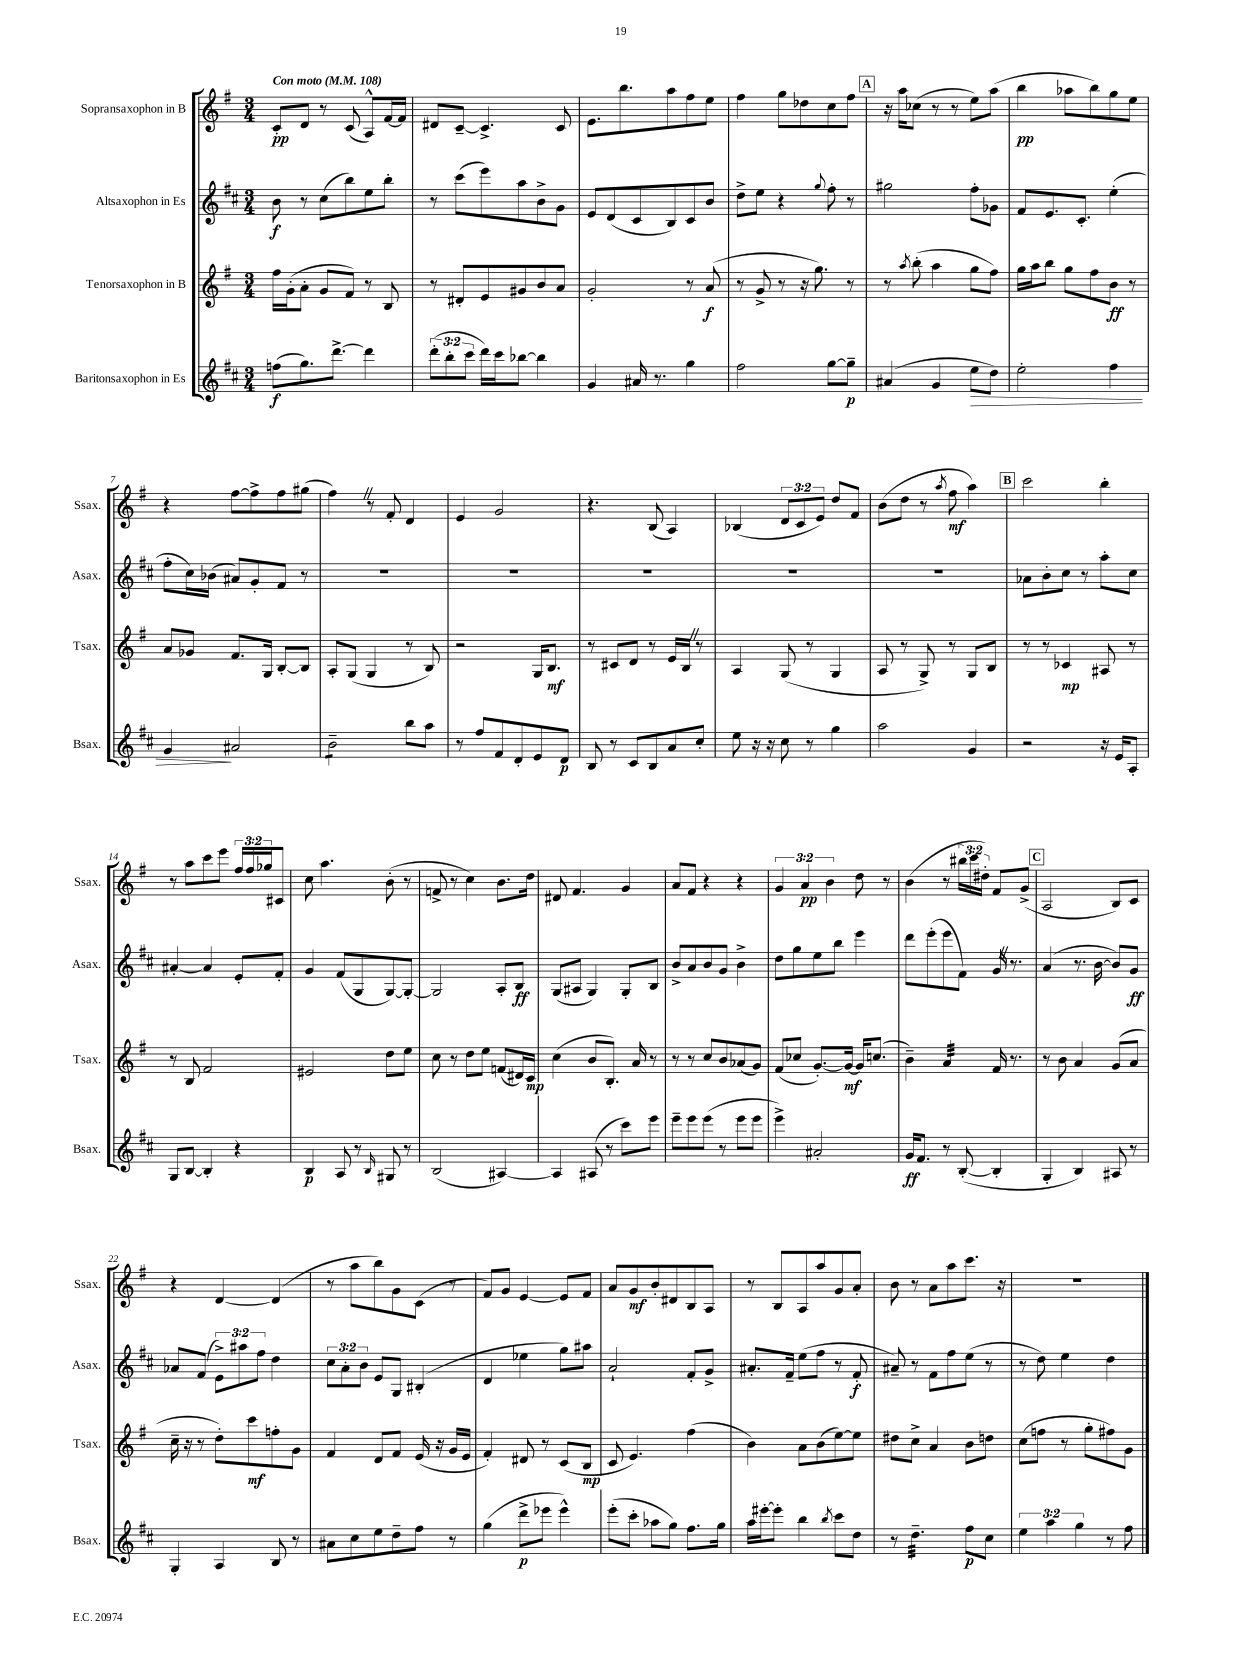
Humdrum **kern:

**kern	**kern	**kern	**kern
*staff4	*staff3	*staff2	*staff1
*clefG2	*clefG2	*clefG2	*clefG2
*k[f#c#]	*k[f#]	*k[f#c#]	*k[f#]
*M3/4	*M3/4	*M3/4	*M3/4
*MM108	*MM108	*MM108	*MM108
(8ff\L	16ff#\LL	8b\	8c'/L
.	(16g'\J	.	.
8.gg\)	8a'\J	8r	8d/J
.	8g/L	(8cc#\L	8r
[8.ddd^\J	.	.	.
.	8f#/J)	8bb\)	(8c/
4ddd\]	8r	8ee\	8A^^/L)
.	8B/	8bb'\J	[16f#/L
.	.	.	16f#/]JJ
=	=	=	=
(12ddd'\L	8r	8r	8d#/L
12bb'\	.	.	.
.	8d#'/L	(8ccc#\L	[8c~/J
12ccc#\J	.	.	.
16ddd\LL)	8e/	8eee\)	4.c^/]
16ccc#\J	.	.	.
[8bb-\J	8g#/	8aa\	.
4bb-\]	8b/	8b^\	.
.	8a/J	8g\J	8c/
=	=	=	=
4g/	2g'/	8e/L	8.e\L
.	.	(8d/	.
.	.	.	8.bb\
16a#/	.	8c#/	.
8.r	.	.	.
.	.	8B/)	8aa\
4gg\	8r	8c#/	8ff#\
.	(8a/	8b/J	8ee\J
=	=	=	=
2ff#\	8r	8dd^\L	4ff#\
.	8g^/	8ee\J	.
.	8r	4r	8gg\L
.	16r	.	8dd-\
.	8.gg\)	.	.
.	.	8qqgg/	.
[8gg\L	.	8ff#'\	8cc\
8gg~\]J	8r	8r	8ff#\J
=	=	=	=
(4a#/	8r	2gg#\	16r
.	.	.	16aa\LK
.	8qaa/	.	.
.	(8bb'\	.	(8cc-\J
4g/	4aa\	.	8r
.	.	.	8r
8ee\L	8gg\L	8ff#'\L	8ee\L)
8dd\J)	8ff#\J)	8g-\J	(8aa\J
=	=	=	=
2ee'\	16gg\LL	8f#/L	4bb\
.	16aa\J	.	.
.	8bb\J	8.e/	.
.	8gg\L	.	8aa-\L
.	.	8.c#'/J	.
.	8ff#\	.	8bb\)
4ff#\	8b\J	(4ee'\	8gg\
.	8r	.	8ee\J
=	=	=	=
4g/	8a/L	8ff#'\L	4r
.	8g-/J	16cc#\L)	.
.	.	(16b-\JJ	.
2a#/	8.f#/L	8a#/L)	[8ff#\L
.	.	8g'/	8ff#^\]
.	16G/Jk	.	.
.	[8B'/L	8f#/J	8ff#\
.	8B/]J	8r	(8gg#\J
=	=	=	=
2b~\	8A'/L	2.r	4ff#\)
.	(8G/J	.	.
.	4G/	.	8r
.	.	.	8f#'/
8bb\L	8r	.	4d/
8aa\J	8B/)	.	.
=	=	=	=
8r	2r	2.r	4e/
8ff#/L	.	.	.
8f#/	.	.	2g/
8d'/	.	.	.
8e/	16G/LK	.	.
.	8.B/J	.	.
8d/J	.	.	.
=	=	=	=
8B/	8r	2.r	4.r
8r	8c#/L	.	.
8c#/L	8d/J	.	.
8B/	8r	.	(8B/
8a/	16e/LL	.	4A/)
.	16B/JJ	.	.
8cc#'/J	8r	.	.
=	=	=	=
8ee\	4A/	2.r	(4B-/
16r	.	.	.
16r	.	.	.
8cc#\	(8G/	.	12d/L
.	.	.	12c/
8r	8r	.	.
.	.	.	12e/J)
4gg\	4G/	.	8dd/L
.	.	.	8f#/J
=	=	=	=
2aa\	8A/	2.r	(8b\L
.	8r	.	8dd\J
.	8G^/)	.	8r
.	.	.	8qaa/
.	8r	.	8ff#\
4g/	8G/L	.	4aa\)
.	8B/J	.	.
=	=	=	=
2r	8r	8a-\L	2ccc\
.	8r	8b'\	.
.	4c-/	8cc#\J	.
.	.	8r	.
16r	8A#/	8aa'\L	4bb'\
16e/LK	.	.	.
8A'/J	8r	8cc#\J	.
=	=	=	=
8G/L	8r	[4a#'/	8r
[8B/J	8B/	.	8aa\L
4B'/]	2f#/	4a#/]	8ccc\
.	.	.	8eee\J
4r	.	8e'/L	24ff#/LL
.	.	.	24ff#/
.	.	.	24gg-/J
.	.	8f#'/J	8c#/J
=	=	=	=
4B/	2e#/	4g/	8cc\
.	.	.	4.aa\
8A/	.	(8f#/L	.
8r	.	8G/	.
16qqB/	.	.	.
8G#/	8dd\L	[8G/)	(8b'\
8r	8ee\J	8G'/_J	8r
=	=	=	=
(2B/	8cc\	2G/]	8f^/
.	8r	.	8r
.	8dd\L	.	4cc\)
.	8ee\J	.	.
[4A#/)	(8f/L	8A'/L	8.b\L
.	16d#/L)	8B/J	.
.	16c/JJ	.	16dd\Jk
=	=	=	=
4A#/]	(4cc\	(8G/L	8d#/
.	.	8A#/J	4.f#/
(8A#/	8b/L	4G/)	.
8r	8.B'/J)	.	.
8ccc#\L)	.	8G'/L	4g/
.	16a/	.	.
8eee\J	8r	8B/J	.
=	=	=	=
8eee~\L	8r	8b^/L	8a/L
8eee\	8r	8a/	8f#/J
(8eee\J	8cc/L	8b/	4r
8r	8b/	8g/J	.
8eee\L	(8a-/	4b^\	4r
8eee\J	8g/J)	.	.
=	=	=	=
4eee^\)	(8f#/L	8dd\L	6g/
.	8cc-/J	8gg\	.
.	.	.	6a/
2a#'/	[8.g'/L)	8ee\	.
.	.	.	6b\
.	.	8bb\J	.
.	16g/_Jk	.	.
.	16g/]LK	4eee\	8dd\
.	(8.cc/J	.	.
.	.	.	8r
=	=	=	=
16g/LK	4b~\)	8ddd\L	(4b\
8.f#/J	.	.	.
.	.	(8eee'\	.
8r	4a/	8eee\	8r
([8B'/	.	8f#\J)	24bb#\LL
.	.	.	24ccc\
.	.	.	24dd#'\JJ)
4B'/]	16f#/	16g/	8f#/L
.	8.r	8.r	.
.	.	.	(8g^/J
=	=	=	=
4G'/	8r	(4a/	2A/
.	8b\	.	.
4B/)	4a/	8.r	.
.	.	[16b\	.
8A#/	(8g/L	8b/]L)	8B/L)
8r	8a/J	8g/J	8c/J
=	=	=	=
4G'/	16cc~\	8a-/L	4r
.	16r	.	.
.	8r	(8f#/J	.
4A/	8dd'\L)	12e^\L)	[4d/
.	.	12aa#\	.
.	8ccc\	.	.
.	.	12ff#\J	.
8B/	8ff'\	4dd\	(4d/]
8r	8g\J	.	.
=	=	=	=
8a#\L	4f#/	12cc#\L	8r
.	.	12a'\	.
8cc#\	.	.	8aa\L
.	.	12b\J	.
8ee\	8d/L	8e/L	8bb\)
8dd~\	8f#/J	8G/J	8g\
8ff#\J	(16e/	(4B#'/	(8c\J
.	16r	.	.
8r	16g/LL	.	8r
.	16e/JJ	.	.
=	=	=	=
(4gg\	4f#'/)	4d/	8f#/L)
.	.	.	8g/J
8ddd^\L	8d#/	4ee-\	[4e/
8eee-\J	8r	.	.
4eee-^^\)	(8c/L	8gg\L)	8e/]L
.	8B/J	8aa#\J	8f#/J
=	=	=	=
(8eee'\L	8c/	2a`/	8a/L
8ccc#'\J	4.e/)	.	8g/
8aa-\L	.	.	8b'/
8gg\J)	.	.	8d#/
8.ff#\L	(4ff#\	8f#'/L	8B/
.	.	8g^/J	8A/J
16gg\Jk	.	.	.
=	=	=	=
16aa\LL	4b\)	8.a#'/L	8r
[16eee#'\J	.	.	.
8eee#'\]J	.	.	8B/L
.	.	16f#~/Jk	.
4bb\	8a\L	(8ee\L	8A/
.	(8b\	8ff#\J	8aa/
8qbb/	.	.	.
8ccc#\L	[8ee\)	8r	8g/
8dd\J	8ee\]J	8f#'/	8a'/J
=	=	=	=
8r	8dd#\L	8a#~/)	8b\
4.dd~\	8cc^\J	8r	8r
.	4a/	8f#\L	8a\L
.	.	8ff#\	8aa\
8ff#\L	8b\L	(8ee\J	8.ccc\J
8cc#\J	8dd\J	8r	.
.	.	.	16r
=	=	=	=
6ee\	(8cc\L	8r	2.r
.	8ff\J	8dd\)	.
6aa\	.	.	.
.	8r	4ee\	.
6gg\	.	.	.
.	8gg'\L	.	.
8r	8ff#\)	4dd\	.
8ff#\	8g\J	.	.
==	==	==	==
*-	*-	*-	*-
